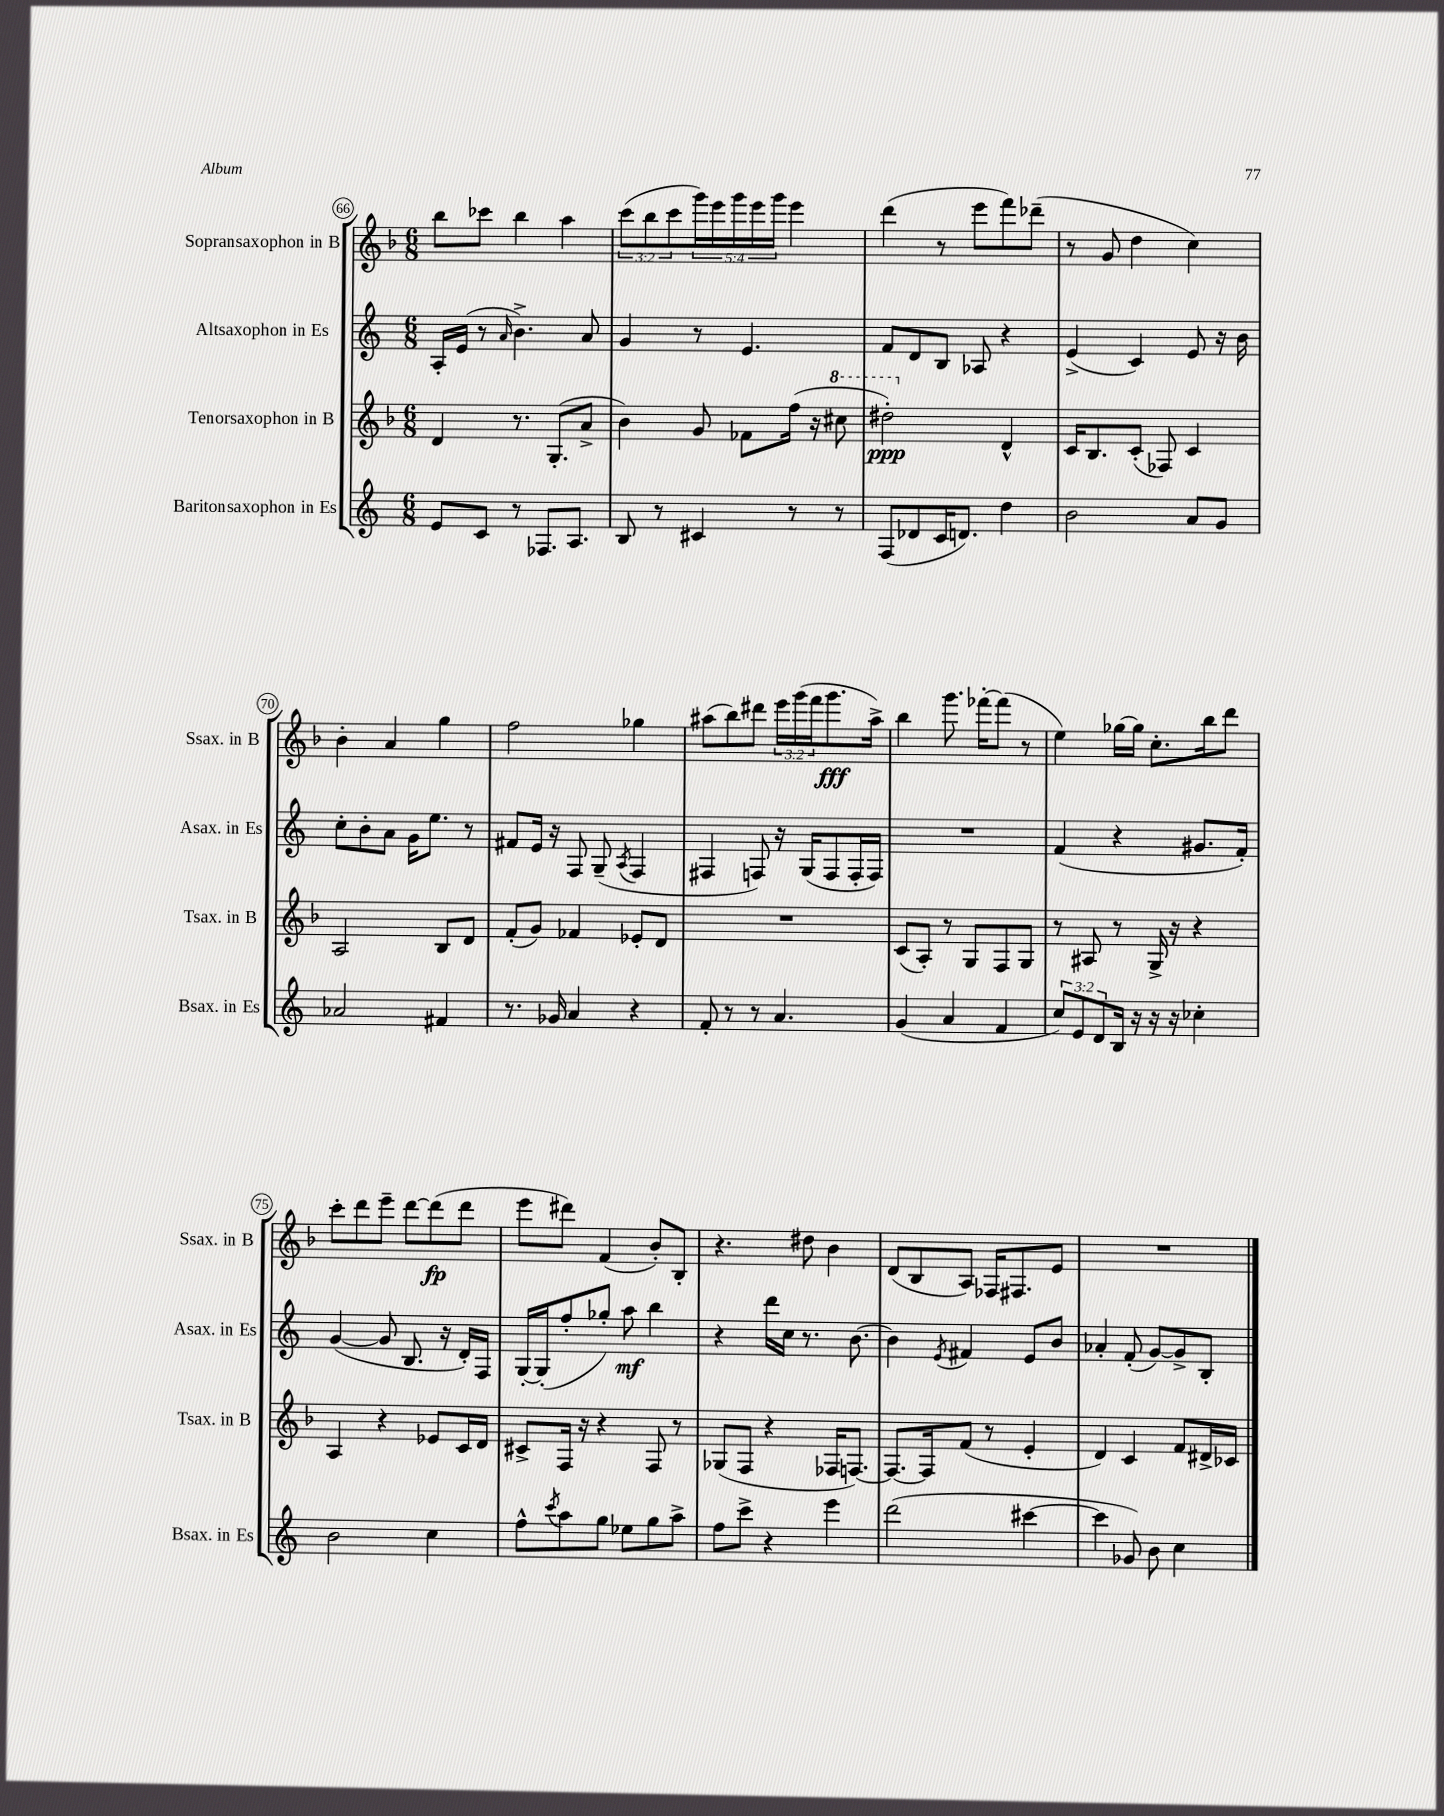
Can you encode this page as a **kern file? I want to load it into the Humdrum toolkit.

**kern	**kern	**dynam	**kern	**dynam	**kern	**dynam
*part4	*part3	*part3	*part2	*part2	*part1	*part1
*staff4	*staff3	*staff3	*staff2	*staff2	*staff1	*staff1
*I"Baritonsaxophon in Es	*I"Tenorsaxophon in B	*	*I"Altsaxophon in Es	*	*I"Sopransaxophon in B	*
*I'Bsax. in Es	*I'Tsax. in B	*	*I'Asax. in Es	*	*I'Ssax. in B	*
*clefG2	*clefG2	*	*clefG2	*	*clefG2	*
*k[]	*k[b-]	*	*k[]	*	*k[b-]	*
*M6/8	*M6/8	*	*M6/8	*	*M6/8	*
=66	=66	=66	=66	=66	=66	=66
8e/L	4d/	.	16A'/LL	.	8bb-\L	.
.	.	.	(16e/JJ	.	.	.
8c/J	.	.	8r	.	8ccc-X\J	.
.	.	.	16qqa/	.	.	.
8r	8.r	.	4.b^\)	.	4bb-\	.
8.F-X/L	.	.	.	.	.	.
.	(8.G'/L	.	.	.	.	.
.	.	.	.	.	4aa\	.
8.A/J	.	.	.	.	.	.
.	8a^/J	.	8a/	.	.	.
=67	=67	=67	=67	=67	=67	=67
8B/	4b-\)	.	4g/	.	(12ccc\L	.
.	.	.	.	.	12bb-\	.
8r	.	.	.	.	.	.
.	.	.	.	.	12ccc\	.
4c#X/	8g/	.	8r	.	20ggg\L)	.
.	.	.	.	.	20eee\	.
.	.	.	.	.	20ggg\	.
.	8f-X\L	.	4.e/	.	.	.
.	.	.	.	.	20eee\	.
.	.	.	.	.	20ggg\JJ	.
8r	(16ff\Jk	.	.	.	4eee\	.
.	16r	.	.	.	.	.
*	*8va	*	*	*	*	*
8r	8ccc#X\	.	.	.	.	.
=68	=68	=68	=68	=68	=68	=68
(8F/L	2ddd#X'\)	ppp	8f/L	.	(4ddd\	.
8d-X/	.	.	8d/	.	.	.
16c/K	.	.	8B/J	.	8r	.
8.dn/J)	.	.	.	.	.	.
.	.	.	8A-X/	.	8eee\L	.
*	*X8va	*	*	*	*	*
4dd\	4d^^/	.	4r	.	8fff\)	.
.	.	.	.	.	(8ddd-X~\J	.
=69	=69	=69	=69	=69	=69	=69
2b\	16c/KL	.	(4e^/	.	8r	.
.	8.B-/	.	.	.	.	.
.	.	.	.	.	8g/	.
.	(8c'/J	.	4c/)	.	4dd\	.
.	8F-X/)	.	.	.	.	.
8a/L	4c/	.	8e/	.	4cc\)	.
8g/J	.	.	16r	.	.	.
.	.	.	16b\	.	.	.
!!LO:LB:g=z
=70	=70	=70	=70	=70	=70	=70
2a-X/	2A/	.	8cc'\L	.	4b-'\	.
.	.	.	8b'\	.	.	.
.	.	.	8a\J	.	4a/	.
.	.	.	16g\KL	.	.	.
.	.	.	8.ee\J	.	.	.
4f#X/	8B-/L	.	.	.	4gg\	.
.	8d/J	.	8r	.	.	.
=71	=71	=71	=71	=71	=71	=71
8.r	(8f'/L	.	8f#X/L	.	2ff\	.
.	8g/J)	.	16e/Jk	.	.	.
16g-X/	.	.	16r	.	.	.
4a/	4f-X/	.	8F/	.	.	.
.	.	.	(8G~/	.	.	.
.	.	.	8qA/	.	.	.
4r	8e-X'/L	.	4F/	.	4gg-X\	.
.	8d/J	.	.	.	.	.
=72	=72	=72	=72	=72	=72	=72
8f'/	2.r	.	4F#X/	.	(8aa#X\L	.
8r	.	.	.	.	8bb-\)	.
8r	.	.	8Fn/)	.	8ddd#X\J	.
4.a/	.	.	16r	.	24eee\LL	.
.	.	.	.	.	(24ggg\	.
.	.	.	(16G/KL	.	.	.
.	.	.	.	.	24fff\J	.
.	.	.	8F/	.	8.ggg\	fff
.	.	.	16F'/L	.	.	.
.	.	.	16F/JJ)	.	16aa#^\Jk)	.
=73	=73	=73	=73	=73	=73	=73
(4g/	(8c/L	.	2.r	.	4bb-\	.
.	8A'/J)	.	.	.	.	.
4a/	8r	.	.	.	8.ggg\	.
.	8G/L	.	.	.	.	.
.	.	.	.	.	[16fff-X'\KL	.
4f/	8F/	.	.	.	(8fff-\J]	.
.	8G/J	.	.	.	8r	.
=74	=74	=74	=74	=74	=74	=74
12cc/L)	8r	.	(4f/	.	4ee\)	.
12e/	.	.	.	.	.	.
.	8A#X/	.	.	.	.	.
12d/	.	.	.	.	.	.
16B/Jk	8r	.	4r	.	[16gg-X\LL	.
16r	.	.	.	.	16gg-\JJ]	.
16r	16G^/	.	.	.	8.cc'\L	.
16r	16r	.	.	.	.	.
4cc-X'\	4r	.	8.g#X/L	.	.	.
.	.	.	.	.	16bb-\k	.
.	.	.	.	.	8ddd\J	.
.	.	.	16f'/Jk)	.	.	.
!!LO:LB:g=z
=75	=75	=75	=75	=75	=75	=75
2b\	4A/	.	([4g/	.	8ccc'\L	.
.	.	.	.	.	8ddd\	.
.	4r	.	8g/]	.	8eee~\J	.
.	.	.	8.B/	.	[8ddd\L	.
4cc\	8e-X/L	.	.	.	(8ddd\]	fp
.	.	.	16r	.	.	.
.	16c/L	.	16d'/LL)	.	8ddd\J	.
.	16d/JJ	.	16F/JJ	.	.	.
=76	=76	=76	=76	=76	=76	=76
8ff^^\L	8c#X^/L	.	[16G'/LL	.	8eee\L	.
.	.	.	(16G'/J]	.	.	.
8qccc/	.	.	.	.	.	.
8aa\	16F/Jk	.	8ff'/	.	8ddd#X\J)	.
.	16r	.	.	.	.	.
8gg\J	4r	.	8gg-X'/J)	.	(4f/	.
8ee-X\L	.	.	8aa\	mf	.	.
8gg\	8F/	.	4bb\	.	8b-'/L)	.
8aa^\J	8r	.	.	.	8B-'/J	.
=77	=77	=77	=77	=77	=77	=77
8ff\L	(8G-X/L	.	4r	.	4.r	.
8ccc^\J	8F/J	.	.	.	.	.
4r	4r	.	16ddd\LL	.	.	.
.	.	.	16cc\JJ	.	.	.
.	.	.	8.r	.	8dd#X\	.
4eee\	16F-X/KL	.	.	.	4b-\	.
.	[8.Fn/J)	.	[8.b\	.	.	.
=78	=78	=78	=78	=78	=78	=78
(2ddd\	8.F/L_	.	4b\]	.	(8d/L	.
.	.	.	.	.	8B-/	.
.	16F/k]	.	.	.	.	.
.	.	.	8qe/	.	.	.
.	(8f/J	.	4f#X/	.	8A/J)	.
.	8r	.	.	.	16F-X/KL	.
.	.	.	.	.	8.F#X/	.
[4ccc#X\	4e'/	.	8e/L	.	.	.
.	.	.	8b/J	.	8e/J	.
=79	=79	=79	=79	=79	=79	=79
4ccc#\]	4d/)	.	4a-X'/	.	2.r	.
8g-X/)	4c/	.	(8f'/	.	.	.
8b\	.	.	[8g/L)	.	.	.
4cc\	8f/L	.	8g^/]	.	.	.
.	16d#X^/L	.	8B'/J	.	.	.
.	16c-X/JJ	.	.	.	.	.
==	==	==	==	==	==	==
*-	*-	*-	*-	*-	*-	*-
